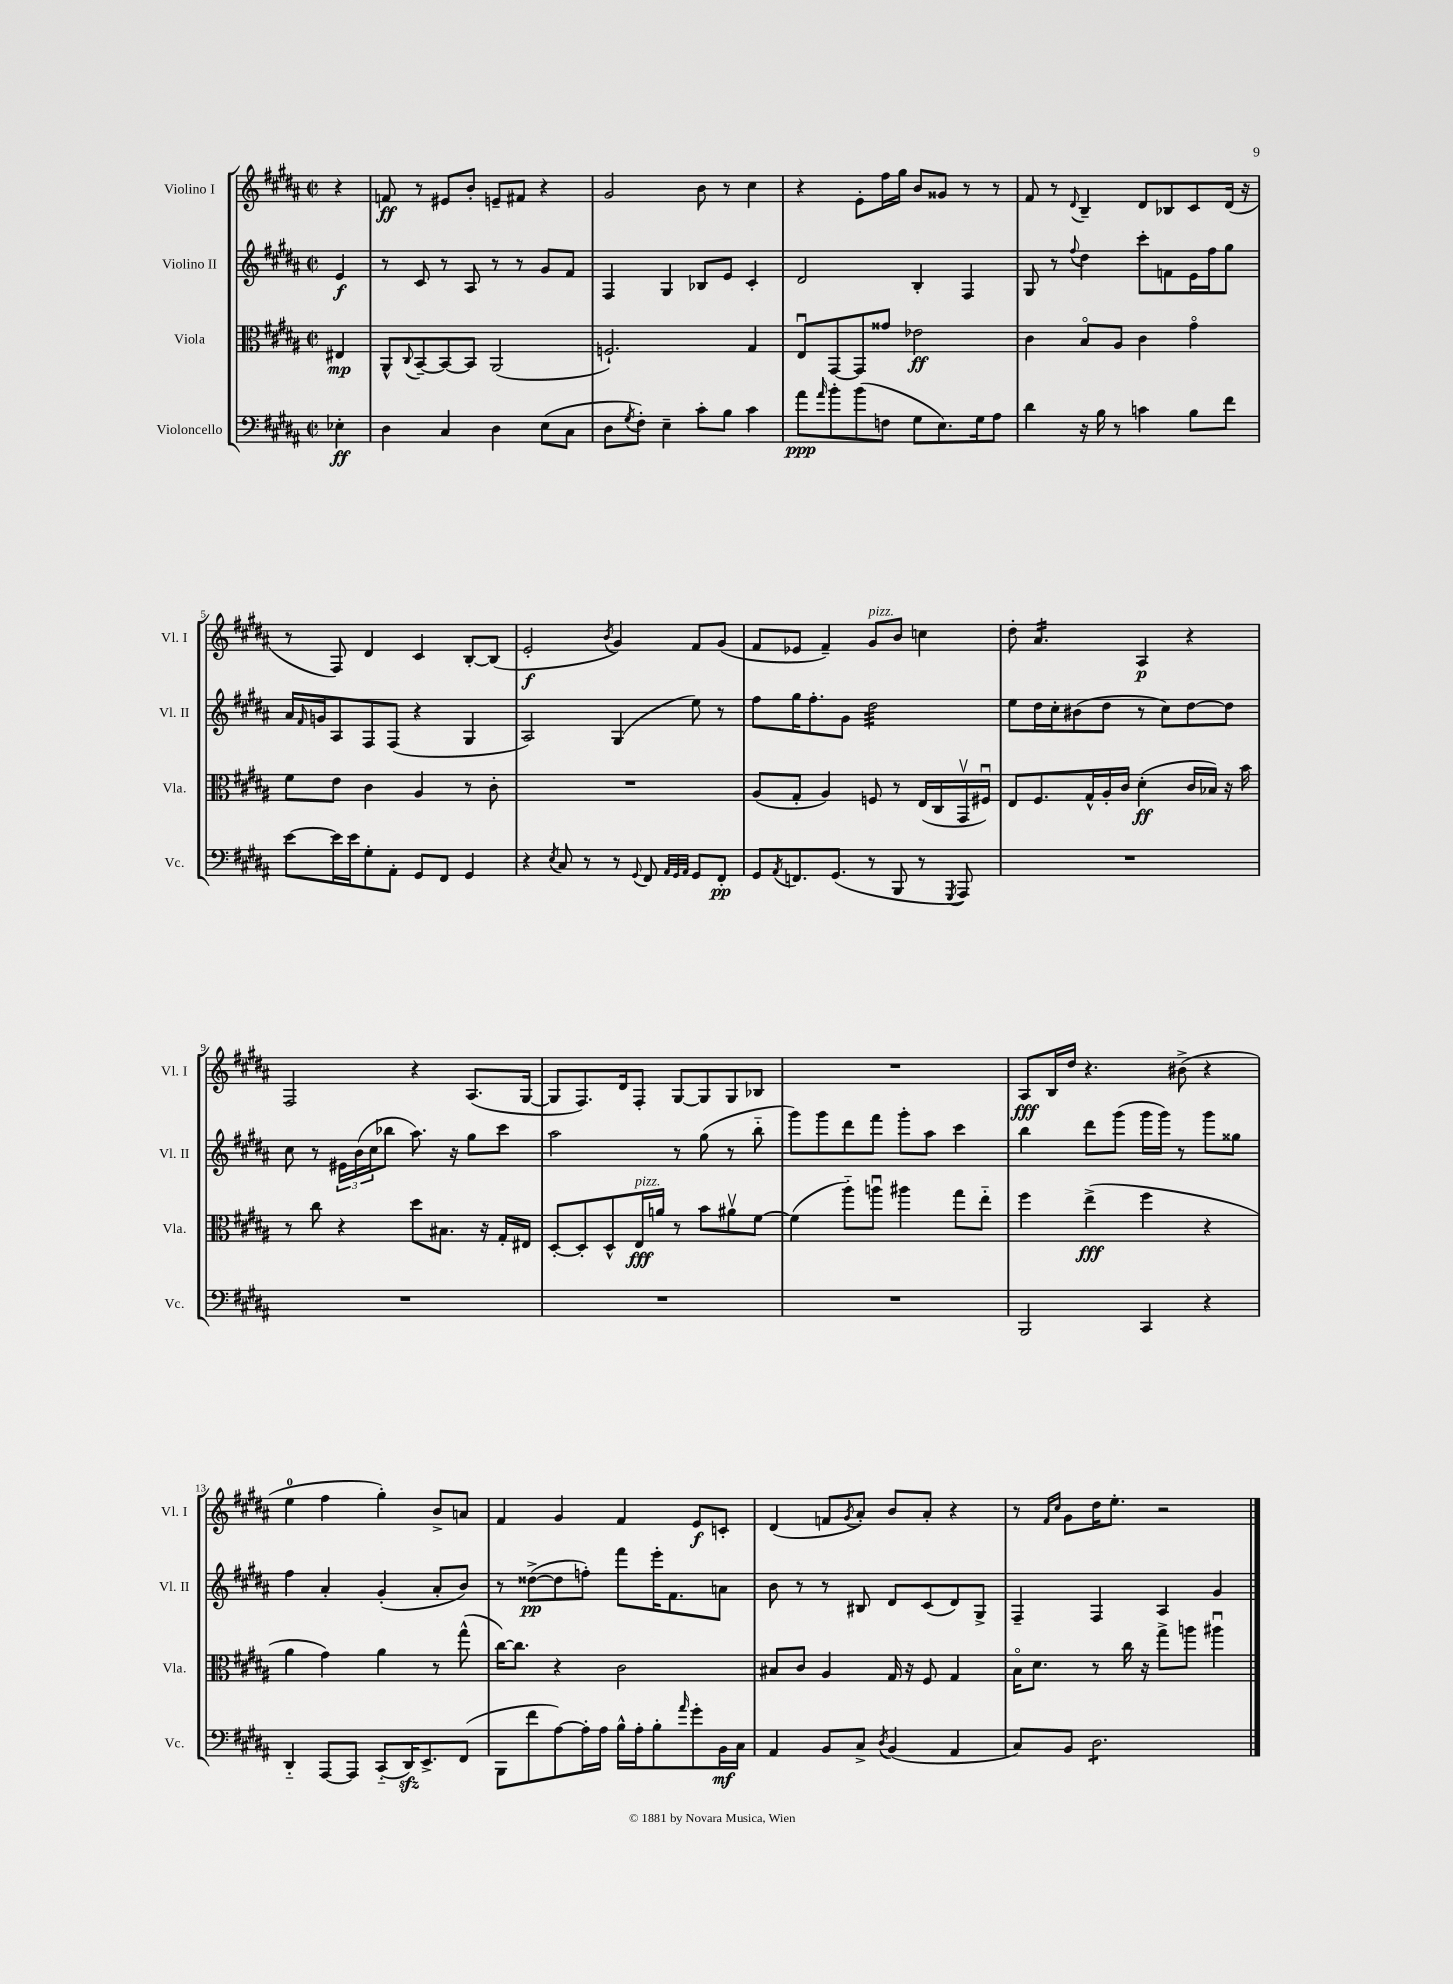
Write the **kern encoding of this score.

**kern	**dynam	**kern	**dynam	**kern	**dynam	**kern	**dynam
*part4	*part4	*part3	*part3	*part2	*part2	*part1	*part1
*staff4	*staff4	*staff3	*staff3	*staff2	*staff2	*staff1	*staff1
*I"Violoncello	*	*I"Viola	*	*I"Violino II	*	*I"Violino I	*
*I'Vc.	*	*I'Vla.	*	*I'Vl. II	*	*I'Vl. I	*
*clefF4	*	*clefC3	*	*clefG2	*	*clefG2	*
*k[f#c#g#d#a#]	*	*k[f#c#g#d#a#]	*	*k[f#c#g#d#a#]	*	*k[f#c#g#d#a#]	*
*M2/2	*	*M2/2	*	*M2/2	*	*M2/2	*
*met(c|)	*	*met(c|)	*	*met(c|)	*	*met(c|)	*
=	=	=	=	=	=	=	=
4E-X'\	ff	4E#X/	mp	4e/	f	4r	.
=1	=1	=1	=1	=1	=1	=1	=1
4D#\	.	8AA#^^/L	.	8r	.	8fn/	ff
.	.	8qqC#/	.	.	.	.	.
.	.	[8BB~/	.	8c#/	.	8r	.
4C#/	.	8BB/_	.	8r	.	8e#X/L	.
.	.	8BB/J]	.	8A#/	.	8b'/J	.
4D#\	.	(2AA#/	.	8r	.	8en~/L	.
.	.	.	.	8r	.	8f#X/J	.
(8E\L	.	.	.	8g#/L	.	4r	.
8C#\J	.	.	.	8f#/J	.	.	.
=2	=2	=2	=2	=2	=2	=2	=2
8D#\L	.	2.Fn`/)	.	4F#/	.	2g#/	.
8qG#/	.	.	.	.	.	.	.
8F#'\J)	.	.	.	.	.	.	.
4E~\	.	.	.	4G#/	.	.	.
8c#'\L	.	.	.	8B-X/L	.	8b\	.
8B\J	.	.	.	8e/J	.	8r	.
4c#\	.	4G#/	.	4c#'/	.	4cc#\	.
=3	=3	=3	=3	=3	=3	=3	=3
8a#\L	ppp	8Eu/L	.	2d#/	.	4r	.
16qqa#/	.	.	.	.	.	.	.
8b'\	.	[8GG#/	.	.	.	.	.
(8b\	.	8GG#/]	.	.	.	8e'\L	.
8Fn\J	.	8g##X/J	.	.	.	16ff#\L	.
.	.	.	.	.	.	16gg#\JJ	.
8G#\L	.	2e-X\	ff	4B'/	.	8b/L	.
8.E\)	.	.	.	.	.	8g##X/J	.
.	.	.	.	4F#/	.	8r	.
16G#\k	.	.	.	.	.	.	.
8A#\J	.	.	.	.	.	8r	.
=4	=4	=4	=4	=4	=4	=4	=4
4d#\	.	4c#\	.	8G#/	.	8f#/	.
.	.	.	.	8r	.	8r	.
.	.	.	.	8qqff#/	.	8qqd#/	.
16r	.	8B/L	.	4dd#\	.	4B~/	.
16B\	.	.	.	.	.	.	.
8r	.	8A#/J	.	.	.	.	.
4cn\	.	4c#\	.	8ccc#'\L	.	8d#/L	.
.	.	.	.	8fn\	.	8B-X/	.
8B\L	.	4g#\	.	16e\L	.	8c#/	.
.	.	.	.	16ff#\J	.	.	.
8f#\J	.	.	.	8gg#\J	.	(16d#/Jk	.
.	.	.	.	.	.	16r	.
!!LO:LB:g=z
=5	=5	=5	=5	=5	=5	=5	=5
[8e\L	.	8f#\L	.	16a#/LL	.	8r	.
.	.	.	.	16qqf#/	.	.	.
.	.	.	.	16gn/J	.	.	.
16e\L]	.	8e\J	.	8A#/	.	8F#/)	.
16e\J	.	.	.	.	.	.	.
8G#'\	.	4c#\	.	8F#/	.	4d#/	.
8AA#'\J	.	.	.	(8F#/J	.	.	.
8GG#/L	.	4A#/	.	4r	.	4c#/	.
8FF#/J	.	.	.	.	.	.	.
4GG#/	.	8r	.	4G#/	.	[8B'/L	.
.	.	8c#'\	.	.	.	(8B/J]	.
=6	=6	=6	=6	=6	=6	=6	=6
4r	.	1r	.	2A#/)	.	2e'/	f
8qE/	.	.	.	.	.	.	.
8C#/	.	.	.	.	.	.	.
8r	.	.	.	.	.	.	.
.	.	.	.	.	.	8qb/	.
8r	.	.	.	(4G#/	.	4g#/)	.
8qqGG#/	.	.	.	.	.	.	.
8FF#/	.	.	.	.	.	.	.
32qqAA#/LLL	.	.	.	.	.	.	.
32qqGG#/	.	.	.	.	.	.	.
32qqAA#/JJJ	.	.	.	.	.	.	.
8GG#/L	.	.	.	8ee\)	.	8f#/L	.
8FF#'/J	pp	.	.	8r	.	(8g#/J	.
=7	=7	=7	=7	=7	=7	=7	=7
8GG#/L	.	(8A#/L	.	8ff#\L	.	8f#/L	.
8qAA#/	.	.	.	.	.	.	.
8.FFn/	.	8G#'/J	.	16gg#\K	.	8e-X/J	.
.	.	.	.	8.ff#'\	.	.	.
.	.	4A#/)	.	.	.	4f#~/)	.
(8.GG#/J	.	.	.	.	.	.	.
.	.	.	.	8g#\J	.	.	.
!	!	!	!	!	!	!LO:TX:a:i:t=pizz.	!
*	*	*	*	*tremolo	*	*	*
8r	.	8Fn/	.	32dd#\LLL	.	8g#/L	.
.	.	.	.	32dd#\	.	.	.
.	.	.	.	32dd#\	.	.	.
.	.	.	.	32dd#\	.	.	.
8BBB/	.	8r	.	32dd#\	.	8b/J	.
.	.	.	.	32dd#\	.	.	.
.	.	.	.	32dd#\	.	.	.
.	.	.	.	32dd#\	.	.	.
8r	.	(16E/LL	.	32dd#\	.	4ccn\	.
.	.	.	.	32dd#\	.	.	.
.	.	16C#/	.	32dd#\	.	.	.
.	.	.	.	32dd#\	.	.	.
8qGGG#/	.	.	.	.	.	.	.
8AAA#/)	.	16GG#v/	.	32dd#\	.	.	.
.	.	.	.	32dd#\	.	.	.
.	.	16F#Xu/JJ)	.	32dd#\	.	.	.
.	.	.	.	32dd#\JJJ	.	.	.
*	*	*	*	*Xtremolo	*	*	*
=8	=8	=8	=8	=8	=8	=8	=8
1r	.	8E/L	.	8ee\L	.	8dd#'\	.
*	*	*	*	*	*	*tremolo	*
.	.	8.F#/	.	16dd#\L	.	16a#/LL	.
.	.	.	.	16cc#'\J	.	16a#/	.
.	.	.	.	(8b#X\	.	16a#/	.
.	.	16G#^^/L	.	.	.	16a#/	.
.	.	16A#'/	.	8dd#\J	.	16a#/	.
.	.	16c#/JJ	.	.	.	16a#/JJ	.
*	*	*	*	*	*	*Xtremolo	*
.	.	(4d#'\	ff	8r	.	4A#/	p
.	.	.	.	8cc#\L)	.	.	.
.	.	16c#/LL	.	[8dd#\	.	4r	.
.	.	16B-X/JJ)	.	.	.	.	.
.	.	16r	.	8dd#\J]	.	.	.
.	.	16b\	.	.	.	.	.
!!LO:LB:g=z
=9	=9	=9	=9	=9	=9	=9	=9
1r	.	8r	.	8cc#\	.	2F#/	.
.	.	8cc#\	.	8r	.	.	.
.	.	4r	.	24e#X\LL	.	.	.
.	.	.	.	(24b\	.	.	.
.	.	.	.	24cc#\J	.	.	.
.	.	.	.	8bb-X\J	.	.	.
.	.	8dd#\L	.	8.aa#\)	.	4r	.
.	.	8.B#X\J	.	.	.	.	.
.	.	.	.	16r	.	.	.
.	.	.	.	8gg#\L	.	(8.A#/L	.
.	.	16r	.	.	.	.	.
.	.	16G#'/LL	.	8ccc#\J	.	.	.
.	.	16E#X/JJ	.	.	.	[16G#/Jk	.
=10	=10	=10	=10	=10	=10	=10	=10
1r	.	[8D#'/L	.	2aa#\	.	8G#/L]	.
.	.	8D#'/]	.	.	.	8.F#/)	.
.	.	8D#^^/	.	.	.	.	.
.	.	.	.	.	.	16d#/k	.
!	!	!LO:TX:a:i:t=pizz.	!	!	!	!	!
.	.	16E/L	fff	.	.	8F#'/J	.
.	.	16an/JJ	.	.	.	.	.
.	.	8r	.	8r	.	[8G#/L	.
.	.	8b\L	.	(8gg#\	.	8G#/]	.
.	.	8a#Xv\	.	8r	.	8G#/	.
.	.	[8f#\J	.	8bb\	.	8B-X/J	.
=11	=11	=11	=11	=11	=11	=11	=11
1r	.	(4f#\]	.	8ggg#\L)	.	1r	.
.	.	.	.	8ggg#\	.	.	.
.	.	8aa#\L)	.	8ddd#\	.	.	.
.	.	8aanu\J	.	8fff#\J	.	.	.
.	.	4aa#X\	.	8ggg#'\L	.	.	.
.	.	.	.	8aa#\J	.	.	.
.	.	8gg#\L	.	4ccc#\	.	.	.
.	.	8ee\J	.	.	.	.	.
=12	=12	=12	=12	=12	=12	=12	=12
2BBB/	.	4ff#\	.	4bb\	.	8A#/L	fff
.	.	.	.	.	.	16B/L	.
.	.	.	.	.	.	16dd#/JJ	.
.	.	(4ee^\	fff	8ddd#\L	.	4.r	.
.	.	.	.	(8ggg#\J	.	.	.
4CC#/	.	4ff#\	.	16ggg#\LL	.	.	.
.	.	.	.	16ggg#\JJ)	.	.	.
.	.	.	.	8r	.	(8b#X^\	.
4r	.	4r	.	8ggg#\L	.	4r	.
.	.	.	.	8gg##X\J	.	.	.
!!LO:LB:g=z
=13	=13	=13	=13	=13	=13	=13	=13
4DD#/	.	4a#\	.	4ff#\	.	4ee\	.
[8AAA#/L	.	4g#\)	.	4a#'/	.	4ff#\	.
8AAA#/J]	.	.	.	.	.	.	.
(8CC#/L	.	4a#\	.	(4g#'/	.	4gg#'\)	.
16DD#zz/K)	.	.	.	.	.	.	.
8.EE^/	.	.	.	.	.	.	.
.	.	8r	.	8a#'/L	.	8b^/L	.
(8FF#/J	.	(8gg#^^\	.	8b/J)	.	8an/J	.
=14	=14	=14	=14	=14	=14	=14	=14
8BBB\L	.	[16cc#\KL)	.	8r	.	4f#/	.
.	.	8.cc#\J]	.	.	.	.	.
8f#\	.	.	.	([8dd##X^\L	pp	.	.
[8A#\)	.	4r	.	8dd##\]	.	4g#/	.
16A#'\L]	.	.	.	8ffn'\J)	.	.	.
16A#\JJ	.	.	.	.	.	.	.
16B^^\LL	.	2c#\	.	8fff#\L	.	4f#/	.
16A#'\J	.	.	.	.	.	.	.
8B'\	.	.	.	16eee'\K	.	.	.
.	.	.	.	8.f#\	.	.	.
16qqa#/	.	.	.	.	.	.	.
8g#'\	.	.	.	.	.	8e/L	f
16BB\L	mf	.	.	8an\J	.	8cn'/J	.
16C#\JJ	.	.	.	.	.	.	.
=15	=15	=15	=15	=15	=15	=15	=15
4AA#/	.	8B#X/L	.	8b\	.	(4d#/	.
.	.	8c#/J	.	8r	.	.	.
8BB/L	.	4A#/	.	8r	.	8fn/L	.
.	.	.	.	.	.	8qg#/	.
8C#^/J	.	.	.	8B#X/	.	8a#'/J)	.
8qD#/	.	.	.	.	.	.	.
(4BB/	.	16G#/	.	8d#/L	.	8b/L	.
.	.	16r	.	.	.	.	.
.	.	8F#/	.	(8c#/	.	8a#'/J	.
4AA#/	.	4G#/	.	8d#/)	.	4r	.
.	.	.	.	8G#^/J	.	.	.
=16	=16	=16	=16	=16	=16	=16	=16
8C#/L)	.	16B\KL	.	4F#~/	.	8r	.
.	.	8.d#\J	.	.	.	.	.
.	.	.	.	.	.	16qqf#/LL	.
.	.	.	.	.	.	16qqcc#/JJ	.
8BB/J	.	.	.	.	.	8g#\L	.
*tremolo	*	*	*	*	*	*	*
8D#\L	.	8r	.	4F#/	.	16dd#\K	.
.	.	.	.	.	.	8.ee'\J	.
8D#\	.	16cc#\	.	.	.	.	.
.	.	16r	.	.	.	.	.
8D#\	.	8gg#^\L	.	4A#/	.	2r	.
8D#\	.	8aan\J	.	.	.	.	.
8D#\	.	4aa#Xu\	.	4g#/	.	.	.
8D#\J	.	.	.	.	.	.	.
*Xtremolo	*	*	*	*	*	*	*
==	==	==	==	==	==	==	==
*-	*-	*-	*-	*-	*-	*-	*-
